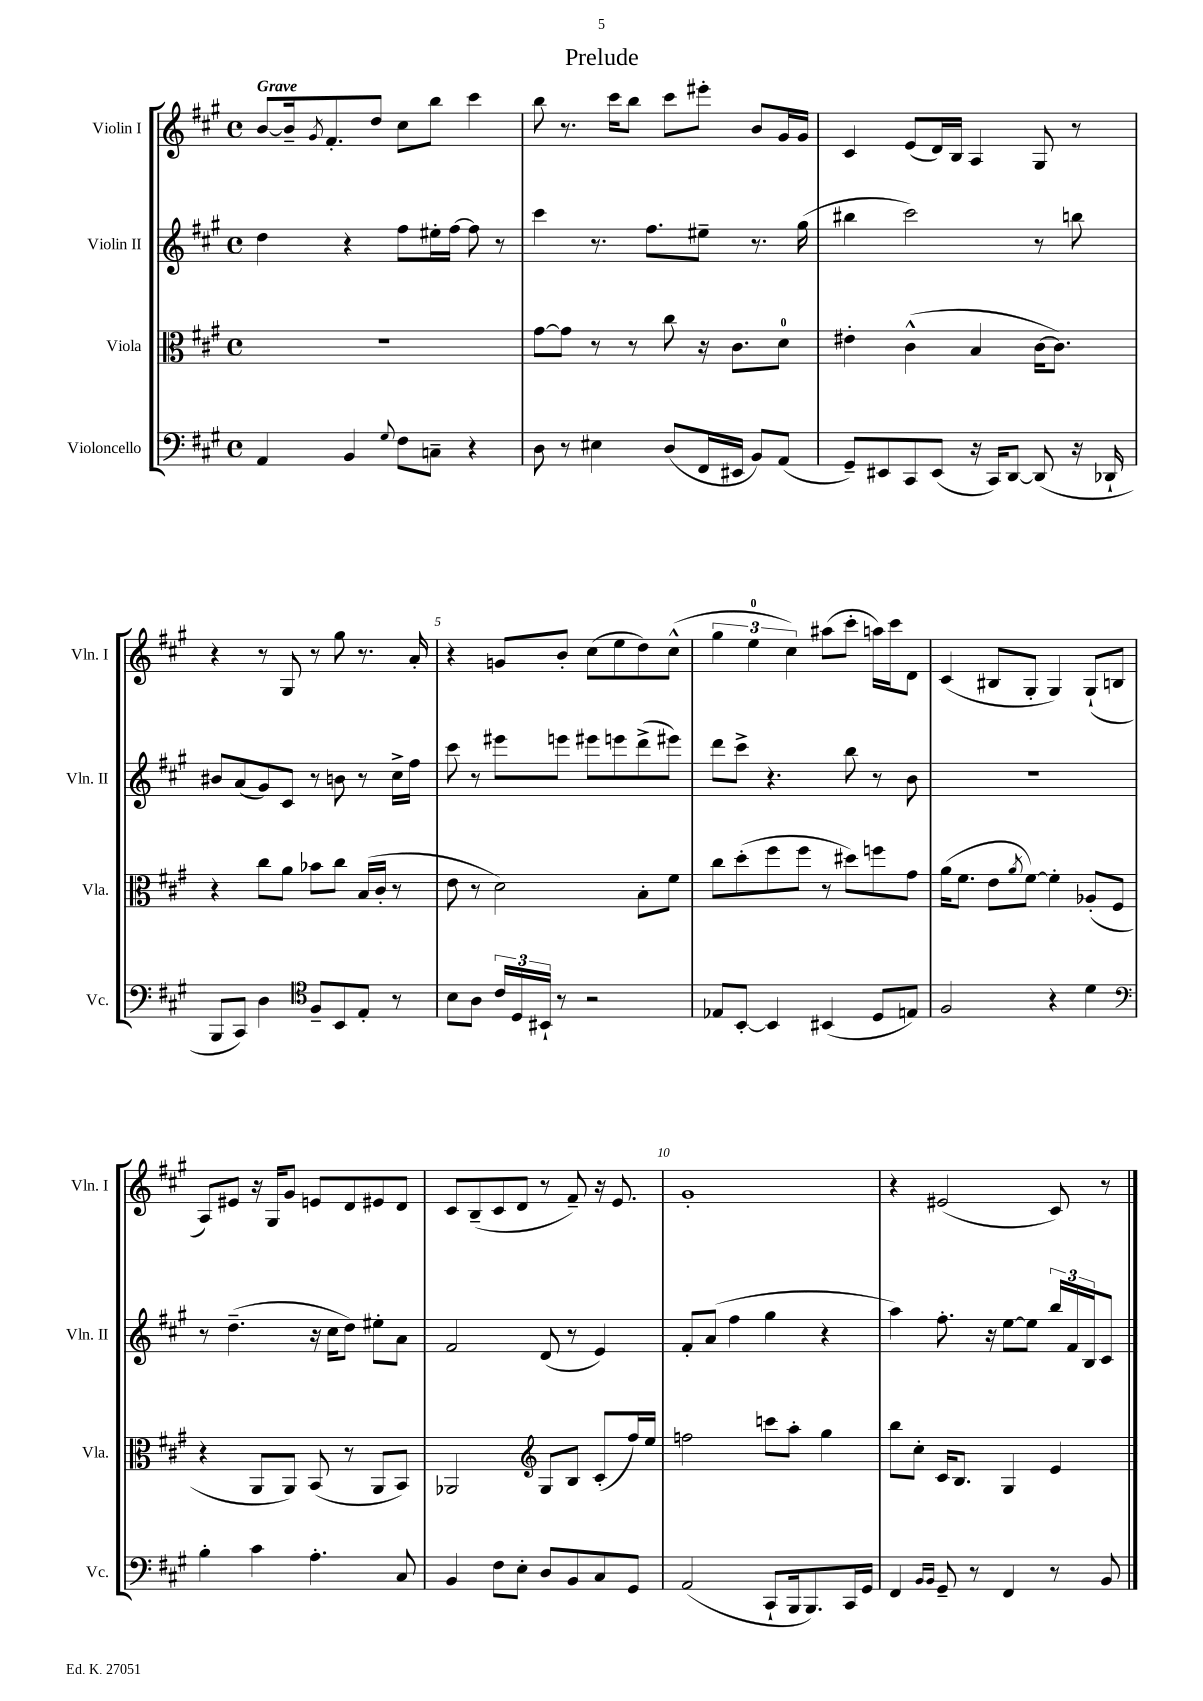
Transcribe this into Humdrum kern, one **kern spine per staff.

**kern	**kern	**kern	**kern
*staff4	*staff3	*staff2	*staff1
*clefF4	*clefC3	*clefG2	*clefG2
*k[f#c#g#]	*k[f#c#g#]	*k[f#c#g#]	*k[f#c#g#]
*M4/4	*M4/4	*M4/4	*M4/4
*met(c)	*met(c)	*met(c)	*met(c)
4AA	1r	4dd	[8b
.	.	.	16b~]
.	.	.	8qg#
.	.	.	8.f#'
4BB	.	4r	.
.	.	.	8dd
8qqG#	.	.	.
8F#	.	8ff#	8cc#
8C~	.	16ee#'	8bb
.	.	[16ff#	.
4r	.	8ff#]	4ccc#
.	.	8r	.
=	=	=	=
8D	[8g#	4ccc#	8bb
8r	8g#]	.	8.r
4E#	8r	8.r	.
.	.	.	16ccc#
.	8r	.	8bb
.	.	8.ff#	.
(8D	8cc#	.	8ccc#
16FF#	16r	8ee#~	8eee#'
16EE#	8.c#	.	.
8BB)	.	8.r	8b
(8AA	8d	.	16g#
.	.	(16gg#	16g#
=	=	=	=
8GG#~)	4e#'	4bb#	4c#
8EE#	.	.	.
8CC#	(4c#^^	2ccc#)	(8e
(8EE#	.	.	16d)
.	.	.	16B
16r	4B	.	4A
16CC#)	.	.	.
[8DD	.	.	.
(8DD]	[16c#	8r	8G#
.	8.c#])	.	.
16r	.	8bb	8r
16DD-`	.	.	.
=	=	=	=
8BBB	4r	8b#	4r
8CC#)	.	(8a	.
4D	8cc#	8g#)	8r
.	8a	8c#	8G#
*clefC4	*	*	*
8F#~	8b-	8r	8r
8BB	8cc#	8b	8gg#
8E'	(16B	8r	8.r
.	16c#'	.	.
8r	8r	16cc#^	.
.	.	16ff#	16a'
=	=	=	=
8B	8e	8ccc#	4r
8A	8r	8r	.
24c#	2d)	8eee#	8g
24D	.	.	.
24BB#`	.	.	.
8r	.	8eee	8b'
2r	.	8eee#	(8cc#
.	.	8eee	8ee
.	8B'	(8ddd^	8dd)
.	8f#	8eee#)	(8cc#^^
=	=	=	=
8E-	8cc#	8ddd	6gg#
[8BB'	(8dd'	8ccc#^	.
.	.	.	6ee
4BB]	8ff#	4.r	.
.	.	.	6cc#)
.	8ff#	.	.
(4BB#	8r	.	(8aa#
.	8dd#)	8bb	8ccc#'
8D	8ff	8r	16aa)
.	.	.	16ccc#
8E)	8g#	8b	8d
=	=	=	=
2F#	(16a	1r	(4c#
.	8.f#	.	.
.	8e	.	8B#
.	8qa	.	.
.	[8f#)	.	8G#'
4r	4f#']	.	4G#)
4d	(8A-'	.	(8G#`
.	8F#	.	8B
=	=	=	=
*clefF4	*	*	*
4B'	4r	8r	8A)
.	.	(4.dd~	8e#
4c#	8AA	.	16r
.	.	.	16G#
.	8AA)	.	8g#
4.A'	(8BB	16r	8e
.	.	16cc#	.
.	8r	8dd)	8d
.	8AA	8ee#'	8e#
8C#	8BB)	8a	8d
=	=	=	=
4BB	2AA-	2f#	8c#
.	.	.	(8B~
8F#	.	.	8c#
8E'	.	.	8d
*	*clefG2	*	*
8D	8G#	(8d	8r
8BB	8B	8r	8f#~)
8C#	(8c#'	4e)	16r
.	.	.	8.e
8GG#	16ff#)	.	.
.	16ee	.	.
=	=	=	=
(2AA	2ff	8f#'	1g#'
.	.	(8a	.
.	.	4ff#	.
8CC#`	8ccc	4gg#	.
16BBB	8aa'	.	.
8.BBB)	.	.	.
.	4gg#	4r	.
16CC#	.	.	.
16GG#	.	.	.
=	=	=	=
4FF#	8bb	4aa)	4r
.	8cc#'	.	.
16qqBB	.	.	.
16qqBB	.	.	.
8GG#~	16c#	8.ff#'	(2e#
.	8.B	.	.
8r	.	.	.
.	.	16r	.
4FF#	4G#	[8ee	.
.	.	8ee]	.
8r	4e	24bb	8c#)
.	.	24f#	.
.	.	24B	.
8BB	.	8c#	8r
==	==	==	==
*-	*-	*-	*-
